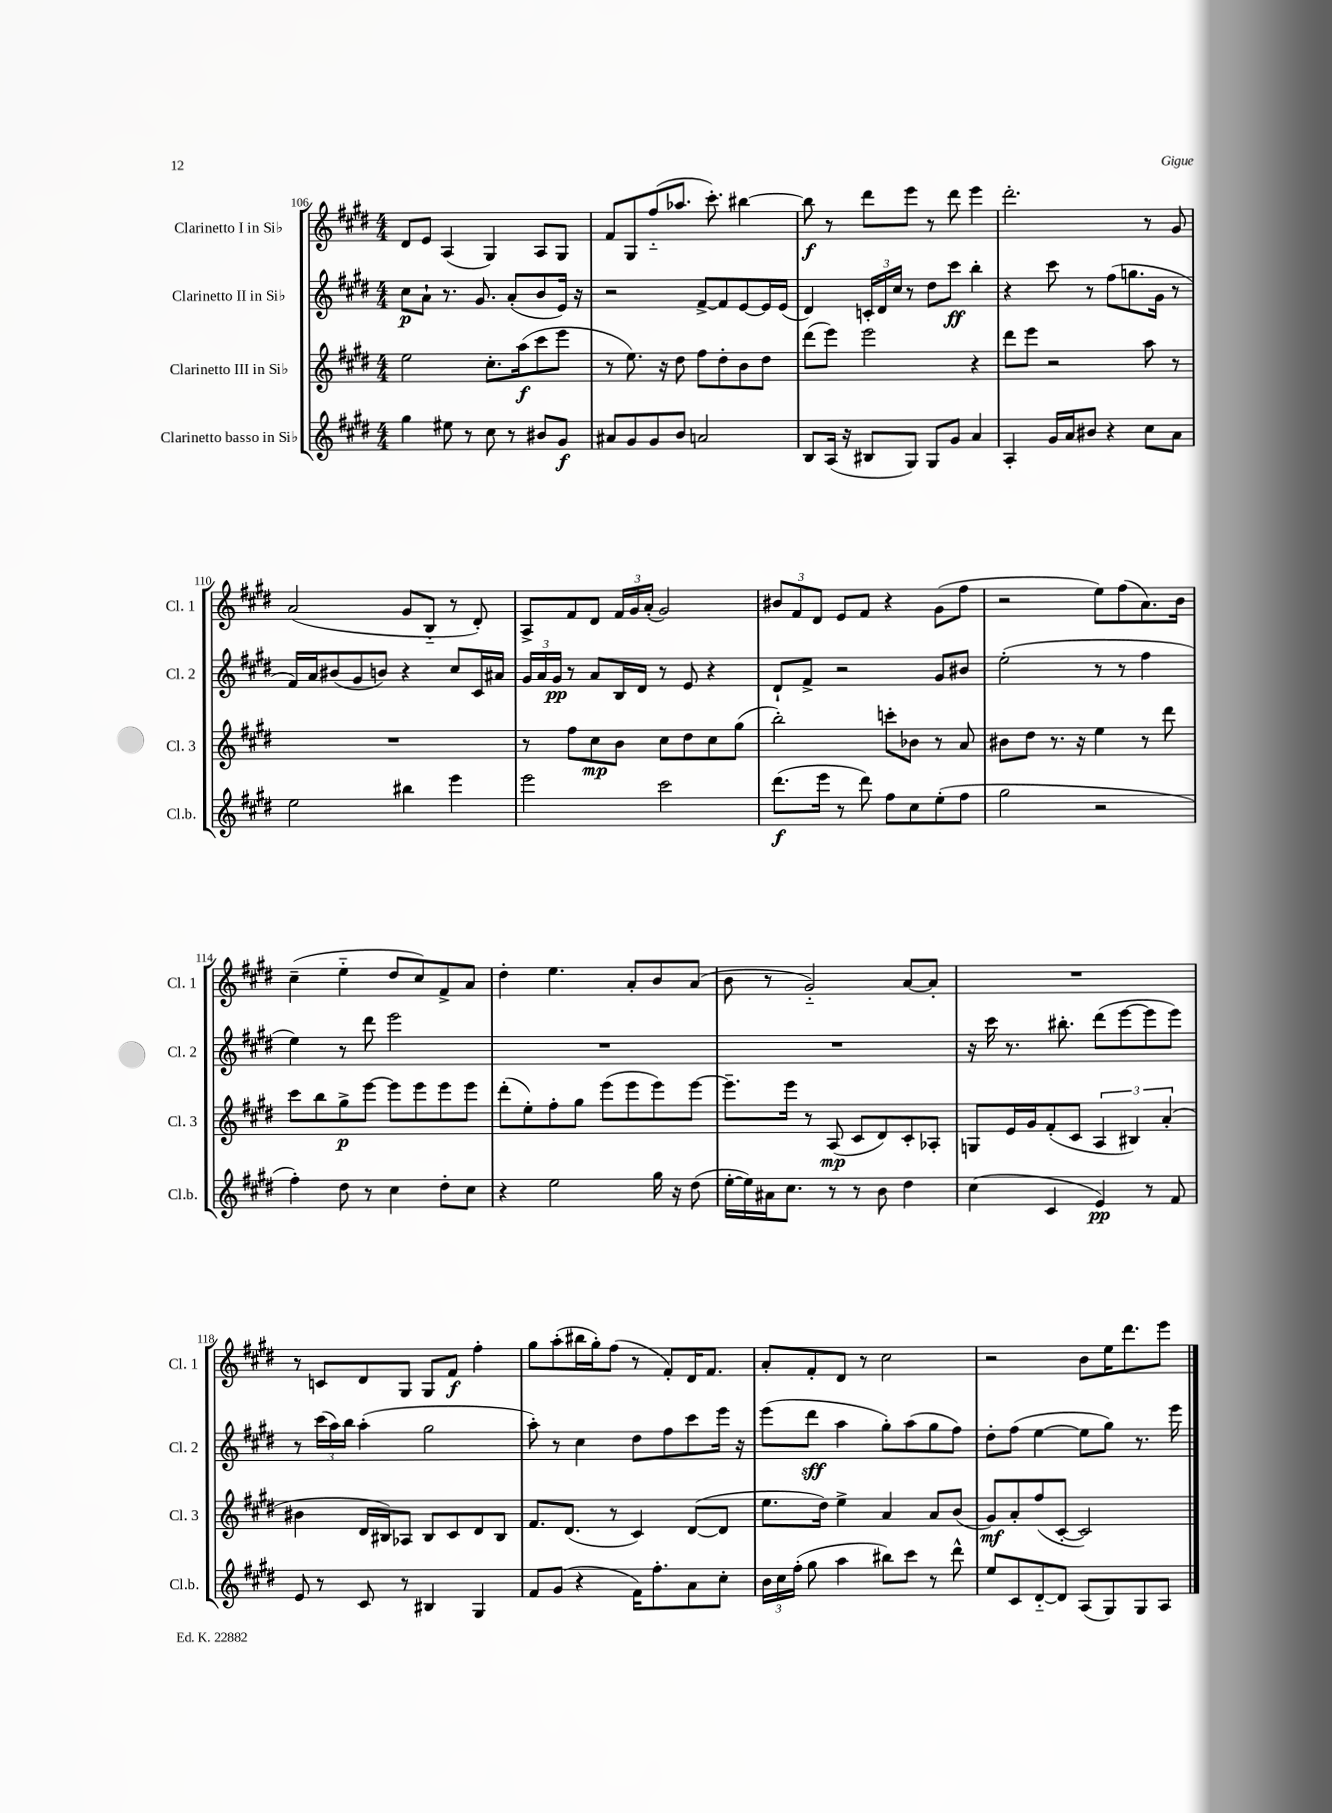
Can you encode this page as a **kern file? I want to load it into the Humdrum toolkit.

**kern	**kern	**kern	**kern
*staff4	*staff3	*staff2	*staff1
*clefG2	*clefG2	*clefG2	*clefG2
*k[f#c#g#d#]	*k[f#c#g#d#]	*k[f#c#g#d#]	*k[f#c#g#d#]
*M4/4	*M4/4	*M4/4	*M4/4
4gg#	2ee	8cc#	8d#
.	.	8a`	8e
8ee#	.	8.r	(4A
8r	.	.	.
.	.	8.g#	.
8cc#	8.cc#'	.	4G#)
8r	.	(8a'	.
.	(16aa	.	.
8b#	8ccc#	8b	8A
8g#	8eee	16e)	8G#
.	.	16r	.
=	=	=	=
8a#	8r	2r	8f#
8g#	8.ee)	.	8G#
8g#	.	.	(8ff#'~
.	16r	.	.
8b	8dd#	.	8.aa-
2a	8ff#	[8f#^	.
.	.	.	8.ccc#')
.	8dd#'	8f#]	.
.	8b	[8e	[4bb#
.	8dd#	16e]	.
.	.	(16e	.
=	=	=	=
8B	(8ddd#	4d#)	8bb#]
(16A	8eee)	.	8r
16r	.	.	.
8B#	2eee	24c'	8ddd#
.	.	24d#	.
.	.	24cc#	.
8G#)	.	8r	8eee
8G#	.	8dd#	8r
8g#	.	8ccc#	8ddd#
4a	4r	4bb'	4eee
=	=	=	=
4A'	8ddd#	4r	2.ddd#'
.	8eee	.	.
16g#	2r	8ccc#	.
16a	.	.	.
8b#	.	8r	.
4r	.	(8ff#	.
.	.	8.gg	.
8cc#	8aa	.	8r
.	.	16g#	.
8a	8r	8r	8g#
=	=	=	=
2ee	1r	16f#)	(2a
.	.	16a	.
.	.	(8b#	.
.	.	8g#	.
.	.	8b)	.
4bb#	.	4r	8g#
.	.	.	8B'~
4eee	.	8cc#	8r
.	.	16c#	8d#')
.	.	16a#	.
=	=	=	=
2eee	8r	24g#	8A^
.	.	24a	.
.	.	24g#	.
.	8ff#	8r	8f#
.	8cc#	8a	8d#
.	8b	16B	24f#
.	.	.	24g#
.	.	16d#	.
.	.	.	(24a'
2ccc#	8cc#	8r	2g#)
.	8dd#	8e	.
.	8cc#	4r	.
.	(8gg#	.	.
=	=	=	=
(8.ddd#	2bb')	8d#`	12b#
.	.	.	12f#
.	.	8f#^	.
.	.	.	12d#
16eee	.	.	.
8r	.	2r	8e
8ddd#)	.	.	8f#
8ff#	8ccc'	.	4r
8cc#	8b-	.	.
(8ee'	8r	8g#	(8g#
8ff#	8a	8b#	8ff#
=	=	=	=
2gg#	8b#	(2ee'	2r
.	8dd#	.	.
.	8.r	.	.
.	16r	.	.
2r	4ee	8r	8ee)
.	.	8r	(8ff#
.	8r	4ff#	8.a)
.	8ddd#	.	.
.	.	.	16b
=	=	=	=
4ff#')	8ccc#	4ee)	(4cc#~
.	8bb	.	.
8dd#	8gg#^	8r	4ee'~
8r	[8eee	8ddd#	.
4cc#	8eee]	2eee	8dd#
.	8eee	.	8cc#)
8dd#'	8eee	.	8f#^
8cc#	8eee	.	8a
=	=	=	=
4r	(8ddd#'	1r	4dd#'
.	8ee')	.	.
2ee	8ff#'	.	4.ee
.	8gg#	.	.
.	(8eee	.	.
.	8eee	.	8a'
16gg#	8eee)	.	8b
16r	.	.	.
(8dd#	[8eee	.	(8a
=	=	=	=
[16ee'	8.eee~]	1r	8b
16ee])	.	.	.
16a#	.	.	8r
8.cc#	16eee	.	.
.	8r	.	2g#'~)
8r	(8A	.	.
8r	8c#	.	.
8b	8d#)	.	.
4dd#	8c#'	.	[8a
.	8A-'	.	8a']
=	=	=	=
(4cc#	8G	16r	1r
.	.	16ccc#	.
.	16e	8.r	.
.	16g#	.	.
4c#	(8f#'	.	.
.	.	8.bb#'	.
.	8c#	.	.
4e)	6A	(8ddd#	.
.	.	[8eee	.
.	6B#)	.	.
8r	.	8eee]	.
.	(6a'	.	.
8f#	.	8eee)	.
=	=	=	=
8e	4b#	8r	8r
8r	.	(24ccc#	8c
.	.	24aa)	.
.	.	24bb	.
8c#	16d#	(4aa'	8d#
.	16B#)	.	.
8r	8A-	.	8G#
4B#	8B#	2gg#	8G#
.	8c#	.	8f#
4G#	8d#	.	4ff#'
.	8B#	.	.
=	=	=	=
8f#	8.f#	8aa')	8gg#
(8g#	.	8r	(8aa'
.	(8.d#	.	.
4r	.	4cc#	16bb#
.	.	.	16gg#')
.	8r	.	(8ff#
16f#)	4c#)	8dd#	8r
8.ff#'	.	.	.
.	.	8ff#	8f#')
8a	([8d#	8ccc#	16d#
.	.	.	8.f#
8cc#'	8d#]	16eee	.
.	.	16r	.
=	=	=	=
24b	8.ee	(8eee	8a'
24cc#	.	.	.
(24ff#'	.	.	.
8gg#	.	8ddd#	8f#'
.	16dd#)	.	.
4aa	4ee^	4aa	8d#
.	.	.	8r
8bb#)	4a	8gg#')	2cc#
8ccc#	.	(8aa	.
8r	8a	8gg#	.
8ddd#^^	(8b	8ff#)	.
=	=	=	=
8ee	8g#)	8dd#'	2r
8c#	8a'	(8ff#	.
[8d#'~	(8ff#	[4ee	.
8d#]	[8c#'	.	.
(8A	2c#])	8ee]	8b
8G#)	.	8gg#)	16ee
.	.	.	8.ddd#
8G#	.	8.r	.
8A	.	.	8eee
.	.	16eee	.
==	==	==	==
*-	*-	*-	*-
